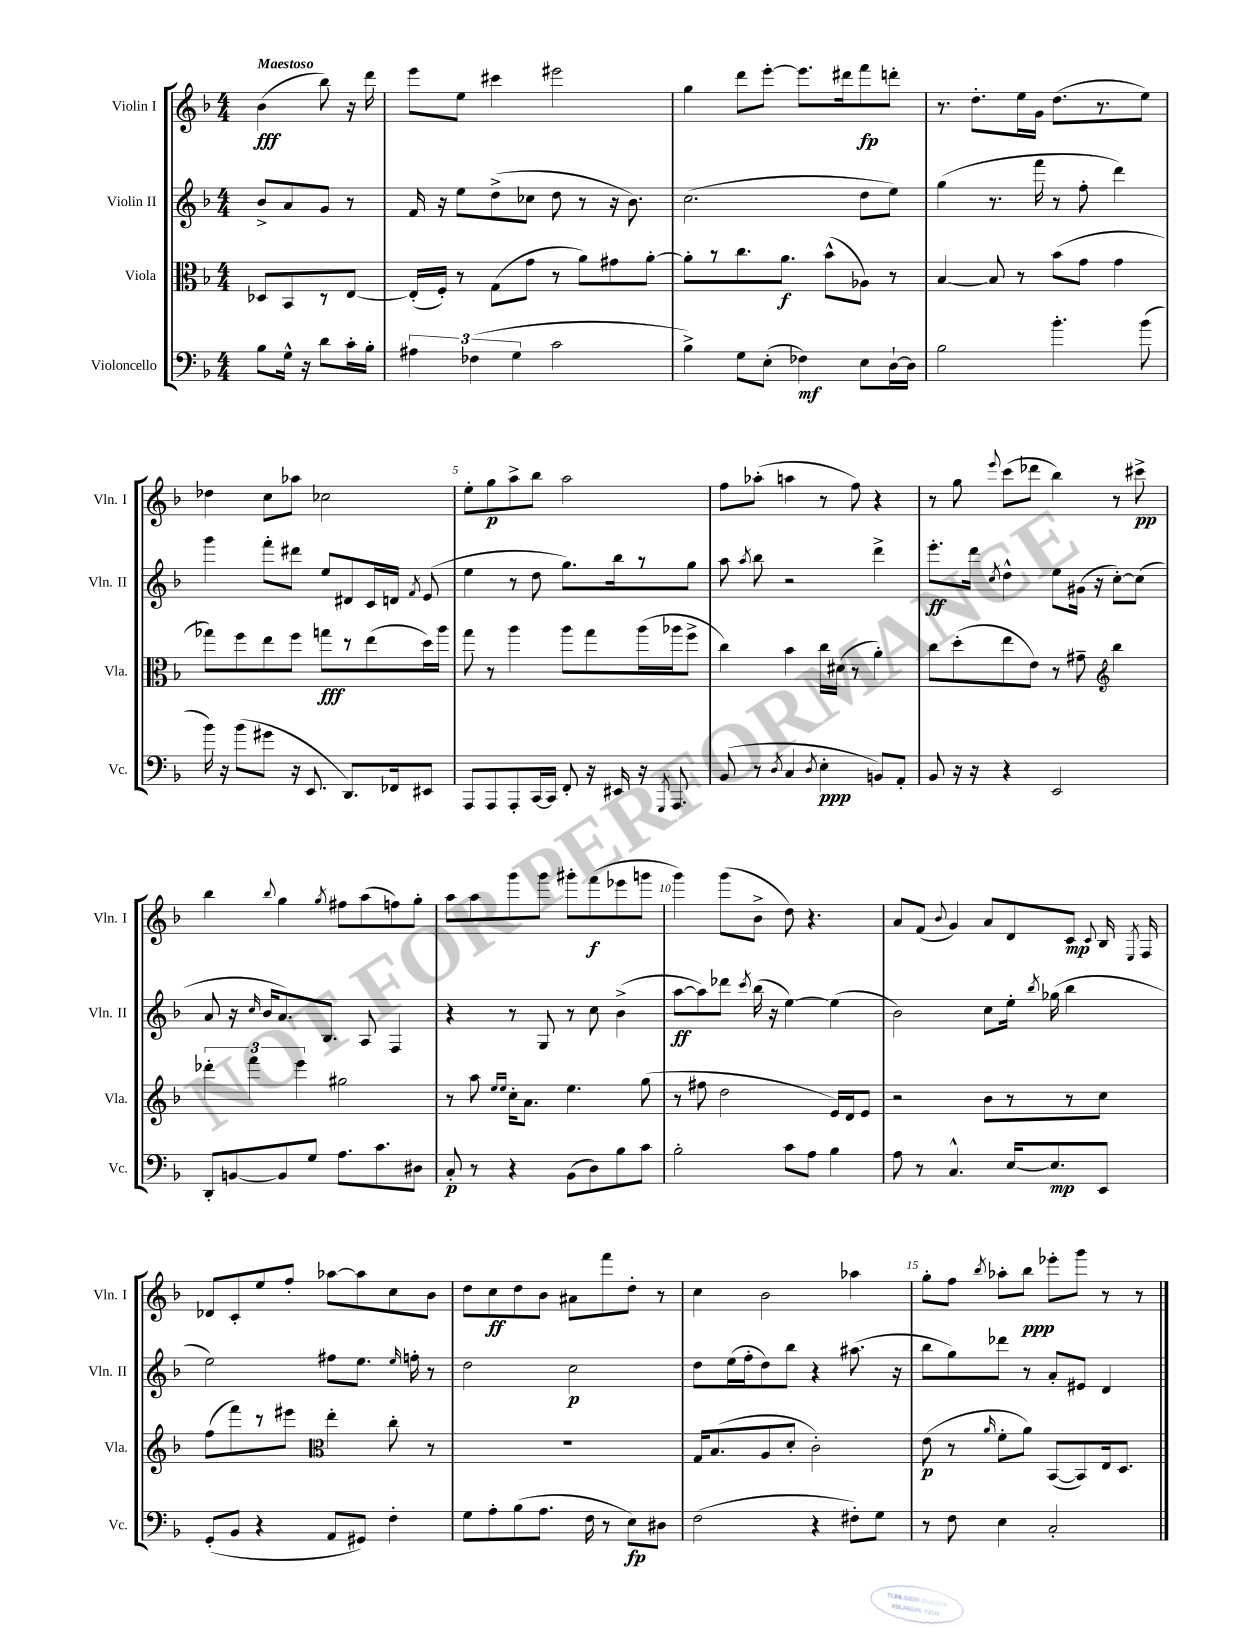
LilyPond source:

<<
\new StaffGroup <<
\new Staff = "s0" \with { instrumentName = "Violin I" shortInstrumentName = "Vln. I" } {
    \clef treble \key f \major \numericTimeSignature \time 4/4 \partial 2 \tempo "Maestoso"
    \autoBeamOff bes'4\fff( bes''8) r16 d'''16 |
    e'''8[ e''8] cis'''4 eis'''2 |
    g''4 d'''8[ e'''8]~-. e'''8.[ dis'''16 f'''8\fp d'''8]-. |
    r8. d''8.[-. e''16 g'16] d''8.[( r8. e''8]) |
    des''4 c''8[ aes''8] ces''2 |
    e''8[-. g''8\p a''8-> bes''8] a''2 |
    f''8[ aes''8]-.( a''4 r8 f''8) r4 |
    r8 g''8 \appoggiatura { e'''8 } c'''8[( des'''8] bes''4) r8 cis'''8->\pp |
    bes''4 \appoggiatura { bes''8 } g''4 \acciaccatura { g''8 } fis''8[ a''8( f''8) g''8]-. |
    a''8[ a''8 g'''8 g'''8] gis'''8[-. f'''8\f( ees'''8 g'''8] |
    g'''4) g'''8[( bes'8]-> d''8) r4. |
    a'8[ f'8]( \appoggiatura { bes'8 } g'4) a'8[ d'8 c'8]\mp \appoggiatura { c'8 } bes16 \acciaccatura { e8 } f16 |
    des'8[ c'8-. e''8 f''8]-. aes''8[~ aes''8 c''8 bes'8] |
    d''8[ c''8\ff d''8 bes'8] ais'8[ f'''8 d''8]-. r8 |
    c''4 bes'2 aes''4 |
    g''8[-. f''8] \acciaccatura { bes''8 } aes''8[-. bes''8]\ppp ees'''8[-. g'''8] r8 r8 \bar "|." |
}
\new Staff = "s1" \with { instrumentName = "Violin II" shortInstrumentName = "Vln. II" } {
    \clef treble \key f \major \numericTimeSignature \time 4/4 \partial 2
    \autoBeamOff bes'8[-> a'8 g'8] r8 |
    f'16 r16 e''8[ d''8->( ces''8] d''8 r8 r16 bes'8.) |
    c''2.( d''8[ e''8]) |
    g''4( r8. f'''16 r8 f''8-. d'''4) |
    g'''4 f'''8[-. dis'''8] e''8[ dis'8 c'16 d'16] \acciaccatura { f'8 } e'8( |
    e''4 r8 d''8 g''8.[) bes''16 r8 g''8] |
    a''8 \acciaccatura { a''8 } bes''8 r2 d'''4-> |
    e'''8.[-.\ff d'''16] \acciaccatura { c''8 } d''4-^ e''8[ gis'16]( r16 c''8[~-.) c''8]( |
    a'8 r16 \grace { c''16 } bes'16[ a'8.) bes8.] a8 f4 |
    r4 r8 g8 r8 c''8 bes'4->( |
    a''8[~\ff a''8) des'''8] \acciaccatura { c'''8 } bes''16( r16 e''4~) e''4( |
    bes'2) c''8[ e''16]-. \acciaccatura { bes''8 } ges''16( bes''4 |
    e''2) fis''8[ e''8.] \grace { e''16 } f''16-. r8 |
    d''2 c''2\p |
    d''8[ e''16( f''16-. d''8) bes''8] r4 ais''8.( r16 |
    bes''8[ g''8) des'''8] r8 a'8[-. eis'8] d'4 \bar "|." |
}
\new Staff = "s2" \with { instrumentName = "Viola" shortInstrumentName = "Vla." } {
    \clef alto \key f \major \numericTimeSignature \time 4/4 \partial 2
    \autoBeamOff des8[ bes,8 r8 e8]~ |
    e16[-.( f16]-.) r8 g8[( g'8] r8 a'8[) gis'8 a'8]~-. |
    a'8[-. r8 c''8. a'8.]\f bes'8[-^( aes8]) r8 |
    bes4~ bes8 r8 bes'8[( g'8] g'4 |
    ges''8[) f''8 e''8 f''8] g''8[\fff r8 e''8( d''16) a''16] |
    g''8 r8 a''4 a''8[ g''8 a''16( aes''16 f''8]-> |
    c''4) bes'4 c''16[ dis'16]( r8 a'4-.) |
    c''8[ d''8-.( e''8 e'8]) r8 gis'8-- \clef treble bes''4 |
    \tuplet 3/2 { des'''4-. f'''4 e'''4 } gis''2 |
    r8 a''8 \grace { e''16[ e''16] } c''16[-. a'8.] e''4. g''8( |
    r8 fis''8 d''2 e'16[) d'16 e'8] |
    r2 bes'8[ r8 r8 c''8] |
    f''8[( f'''8) r8 eis'''8] \clef alto e''4-. c''8-. r8 |
    R1 |
    g16[ bes8.( a8 d'8]-. c'2-.) |
    e'8\p( r8 \grace { a'16 } f'8[-. a'8]) bes,8[~( bes,8) e16 d8.] \bar "|." |
}
\new Staff = "s3" \with { instrumentName = "Violoncello" shortInstrumentName = "Vc." } {
    \clef bass \key f \major \numericTimeSignature \time 4/4 \partial 2
    \autoBeamOff bes8[ g16]-^ r16 d'8[ c'16-. bes16]-. |
    \tuplet 3/2 { ais4 fes4( g4 } c'2 |
    bes4->) g8[ e8]-.( fes4\mf) e8[ d16~-! d16] |
    bes2 bes'4.-. bes'8( |
    bes'16) r16 bes'8[( gis'8] r16 e,8. d,8.[) fes,16 eis,8] |
    a,,8[ a,,8 a,,8-. c,16~ c,16] f,8-. r16 eis,16 r16 \acciaccatura { g,,8 } a,,8. |
    bes,8( r8 \acciaccatura { d8 } c4 \acciaccatura { d8 } e4-.\ppp b,8[) a,8]-. |
    bes,8 r16 r16 r4 e,2 |
    d,8[-. b,8~ b,8 g8] a8.[ c'8. dis8] |
    c8-.\p r8 r4 bes,8[( d8) bes8 c'8] |
    bes2-. c'8[ a8] bes4 |
    a8 r8 c4.-^ e16[~ e8.\mp e,8] |
    g,8[-.( bes,8] r4 a,8[ gis,8]) f4-. |
    g8[ a8-. bes8( a8.] f16 r8 e8[\fp) dis8] |
    f2( r4 fis8[-.) g8] |
    r8 f8 e4 c2-. \bar "|." |
}
>>
>>
\layout { \context { \Score \override BarNumber.break-visibility = ##(#f #t #t) barNumberVisibility = #(every-nth-bar-number-visible 5) } }
